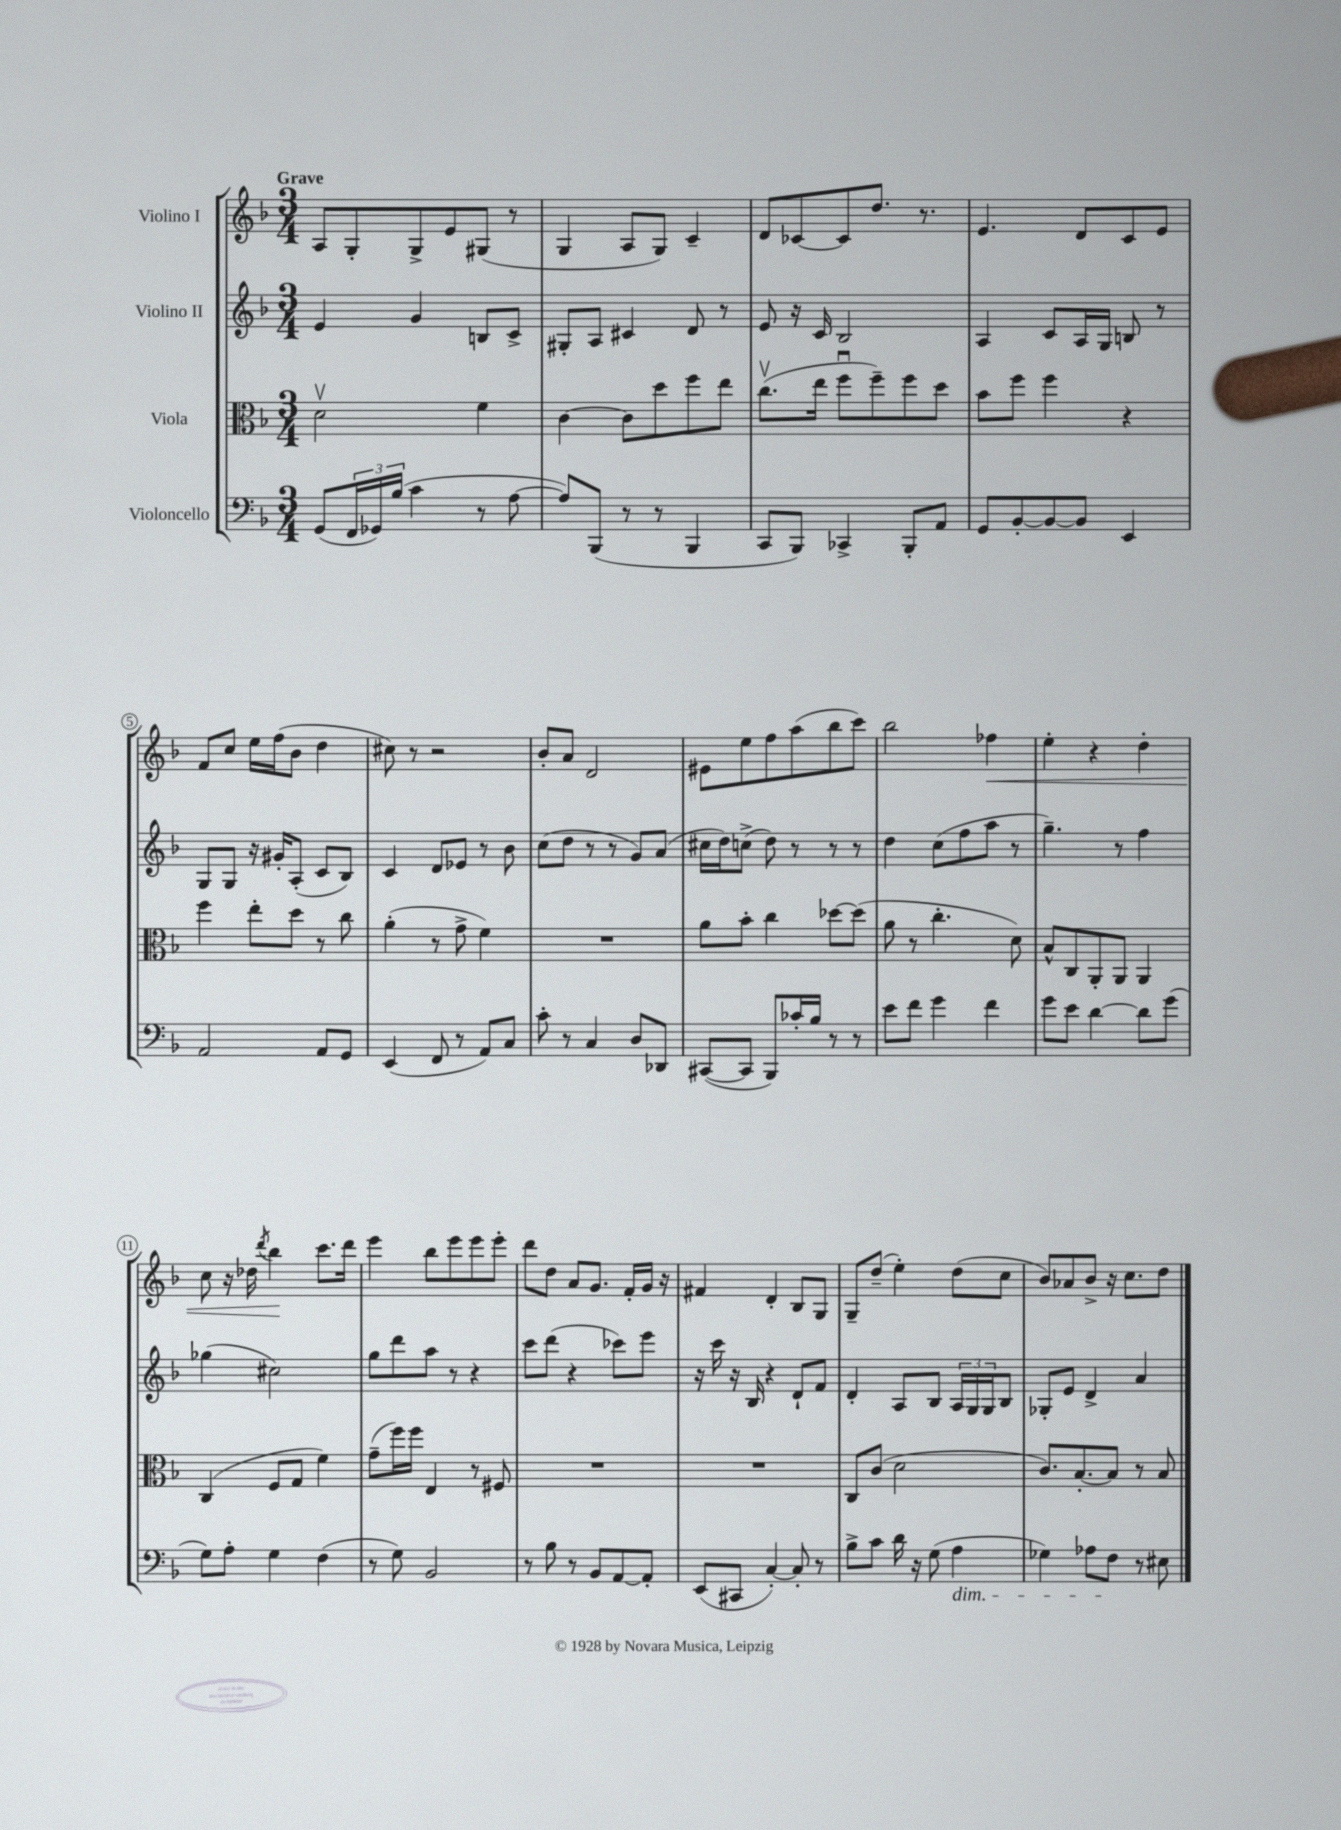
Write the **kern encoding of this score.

**kern	**kern	**kern	**kern	**dynam
*part4	*part3	*part2	*part1	*part1
*staff4	*staff3	*staff2	*staff1	*staff1
*I"Violoncello	*I"Viola	*I"Violino II	*I"Violino I	*
*clefF4	*clefC3	*clefG2	*clefG2	*
*k[b-]	*k[b-]	*k[b-]	*k[b-]	*
*M3/4	*M3/4	*M3/4	*M3/4	*
=1	=1	=1	=1	=1
!	!	!	!LO:TX:a:B:t=Grave	!
(8GG/L	2dv\	4e/	8A/L	.
24FF/L	.	.	8G'/	.
24GG-X/)	.	.	.	.
(24B-/JJ	.	.	.	.
4c\	.	4g/	8G^/	.
.	.	.	8e/	.
8r	4f\	8Bn/L	(8G#X/J	.
[8A\	.	8c^/J	8r	.
=2	=2	=2	=2	=2
8A/L])	[4c\	8G#X'/L	4G/	.
(8BBB-/J	.	8A/J	.	.
8r	8c\L]	4c#X/	8A/L	.
8r	8dd\	.	8G/J)	.
4BBB-/	8ff\	8d/	4c~/	.
.	8ee\J	8r	.	.
=3	=3	=3	=3	=3
8CC/L	(8.ccv\L	8e/	8d/L	.
8BBB-/J)	.	16r	[8c-X/	.
.	16ee\Jk	16c/	.	.
4CC-X^/	8ffu\L	2B-/	8c-/]	.
.	8ff~\)	.	8.dd/J	.
8BBB-'/L	8ff\	.	.	.
.	.	.	8.r	.
8AA/J	8dd\J	.	.	.
=4	=4	=4	=4	=4
8GG/L	8b-\L	4A/	4.e/	.
[8BB-'/	8ff\J	.	.	.
8BB-/_	4ff\	8c/L	.	.
8BB-/J]	.	16A/L	8d/L	.
.	.	16G/JJ	.	.
4EE/	4r	8Bn/	8c/	.
.	.	8r	8e/J	.
!!LO:LB:g=z
=5	=5	=5	=5	=5
2AA/	4ff\	8G/L	8f/L	.
.	.	8G/J	8cc/J	.
.	8ee'\L	16r	16ee\LL	.
.	.	16g#X'/KL	(16ff\J	.
.	8dd\J	(8A'/J	8b-\J	.
8AA/L	8r	8c/L	4dd\	.
8GG/J	8cc\	8B-/J)	.	.
=6	=6	=6	=6	=6
(4EE/	(4a'\	4c/	8cc#X\)	.
.	.	.	8r	.
8FF/	8r	8d/L	2r	.
8r	8g^\	8e-X/J	.	.
8AA/L)	4f\)	8r	.	.
8C/J	.	8b-\	.	.
=7	=7	=7	=7	=7
8c'\	2.r	(8cc\L	8b-'/L	.
8r	.	8dd\J	8a/J	.
4C/	.	8r	2d/	.
.	.	8r	.	.
8D/L	.	8g/L)	.	.
8DD-X/J	.	(8a/J	.	.
=8	=8	=8	=8	=8
([8CC#X/L	8a\L	16cc#X\LL	8e#X\L	.
.	.	16dd\J)	.	.
8CC#/J]	8b-'\J	(8ccn^\J	8ee\	.
8BBB-/L)	4cc\	8dd\)	8ff\	.
16c-X'/L	.	8r	(8aa\	.
16B-/JJ	.	.	.	.
8r	[8dd-X\L	8r	8bb-\	.
8r	(8dd-\J]	8r	8ccc\J)	.
=9	=9	=9	=9	=9
8e\L	8a\	4dd\	2bb-\	.
8f\J	8r	.	.	.
4g\	4.cc'\	(8cc\L	.	.
.	.	8ff\	.	.
!	!	!	!	!LO:HP:b
4f\	.	8aa\J	4ff-X\	<
.	8d\)	8r	.	.
=10	=10	=10	=10	=10
8g\L	8B-^^/L	4.gg~\)	4ee'\	.
8e\J	8C/	.	.	.
[4d\	8AA'/	.	4r	.
.	8AA/J	8r	.	.
8d\L]	4AA/	4ff\	4dd'\	.
(8g\J	.	.	.	.
!!LO:LB:g=z
=11	=11	=11	=11	=11
8G\L)	(4C/	(4gg-X\	8cc\	.
8A'\J	.	.	16r	.
.	.	.	16dd-X\	.
.	.	.	8qddd/	.
4G\	8F/L	2cc#X\)	4bb-\	.
.	8G/J	.	.	.
(4F\	4f\)	.	8.ccc\L	[
.	.	.	16ddd\Jk	.
=12	=12	=12	=12	=12
8r	(8g~\L	8gg\L	4eee\	.
8G\)	16ff\L)	8ddd\	.	.
.	16ff\JJ	.	.	.
2BB-/	4E/	8aa\J	8bb-\L	.
.	.	8r	8eee\	.
.	8r	4r	8eee\	.
.	8F#X/	.	8eee'\J	.
=13	=13	=13	=13	=13
8r	2.r	8ccc\L	8ddd\L	.
8B-\	.	(8ddd\J	8dd\J	.
8r	.	4r	8a/L	.
8BB-/L	.	.	8.g/J	.
[8AA/	.	8ccc-X\L)	.	.
.	.	.	16f'/LL	.
8AA'/J]	.	8eee\J	16g/JJ	.
.	.	.	16r	.
=14	=14	=14	=14	=14
(8EE/L	2.r	16r	4f#X/	.
.	.	16ccc\	.	.
8CC#X/J	.	16r	.	.
.	.	16B-/	.	.
[4C'/)	.	4r	4d'/	.
8C'/]	.	8d`/L	8B-/L	.
8r	.	8f/J	8G/J	.
=15	=15	=15	=15	=15
8B-^\L	8C/L	4d'/	8G~/L	.
8c\J	(8c/J	.	(8dd~/J	.
16d\	2d\	8A/L	4ee'\)	.
16r	.	.	.	.
(8G\	.	8B-/J	.	.
!LO:TX:b:i:t=dim.	!	!	!	!
4A\	.	24A/LL	(8dd\L	.
.	.	24G/	.	.
.	.	24G/J	.	.
.	.	8B-/J	8cc\J	.
=16	=16	=16	=16	=16
4G-X\)	8.c/L)	8G-X'/L	8b-/L)	.
.	.	8e/J	8a-X/	.
.	[8.B-'/	.	.	.
8A-X\L	.	4d^/	8b-^/J	.
8F\J	8B-/J]	.	16r	.
.	.	.	8.cc\L	.
8r	8r	4a/	.	.
8E#X\	8B-/	.	8dd\J	.
==	==	==	==	==
*-	*-	*-	*-	*-
